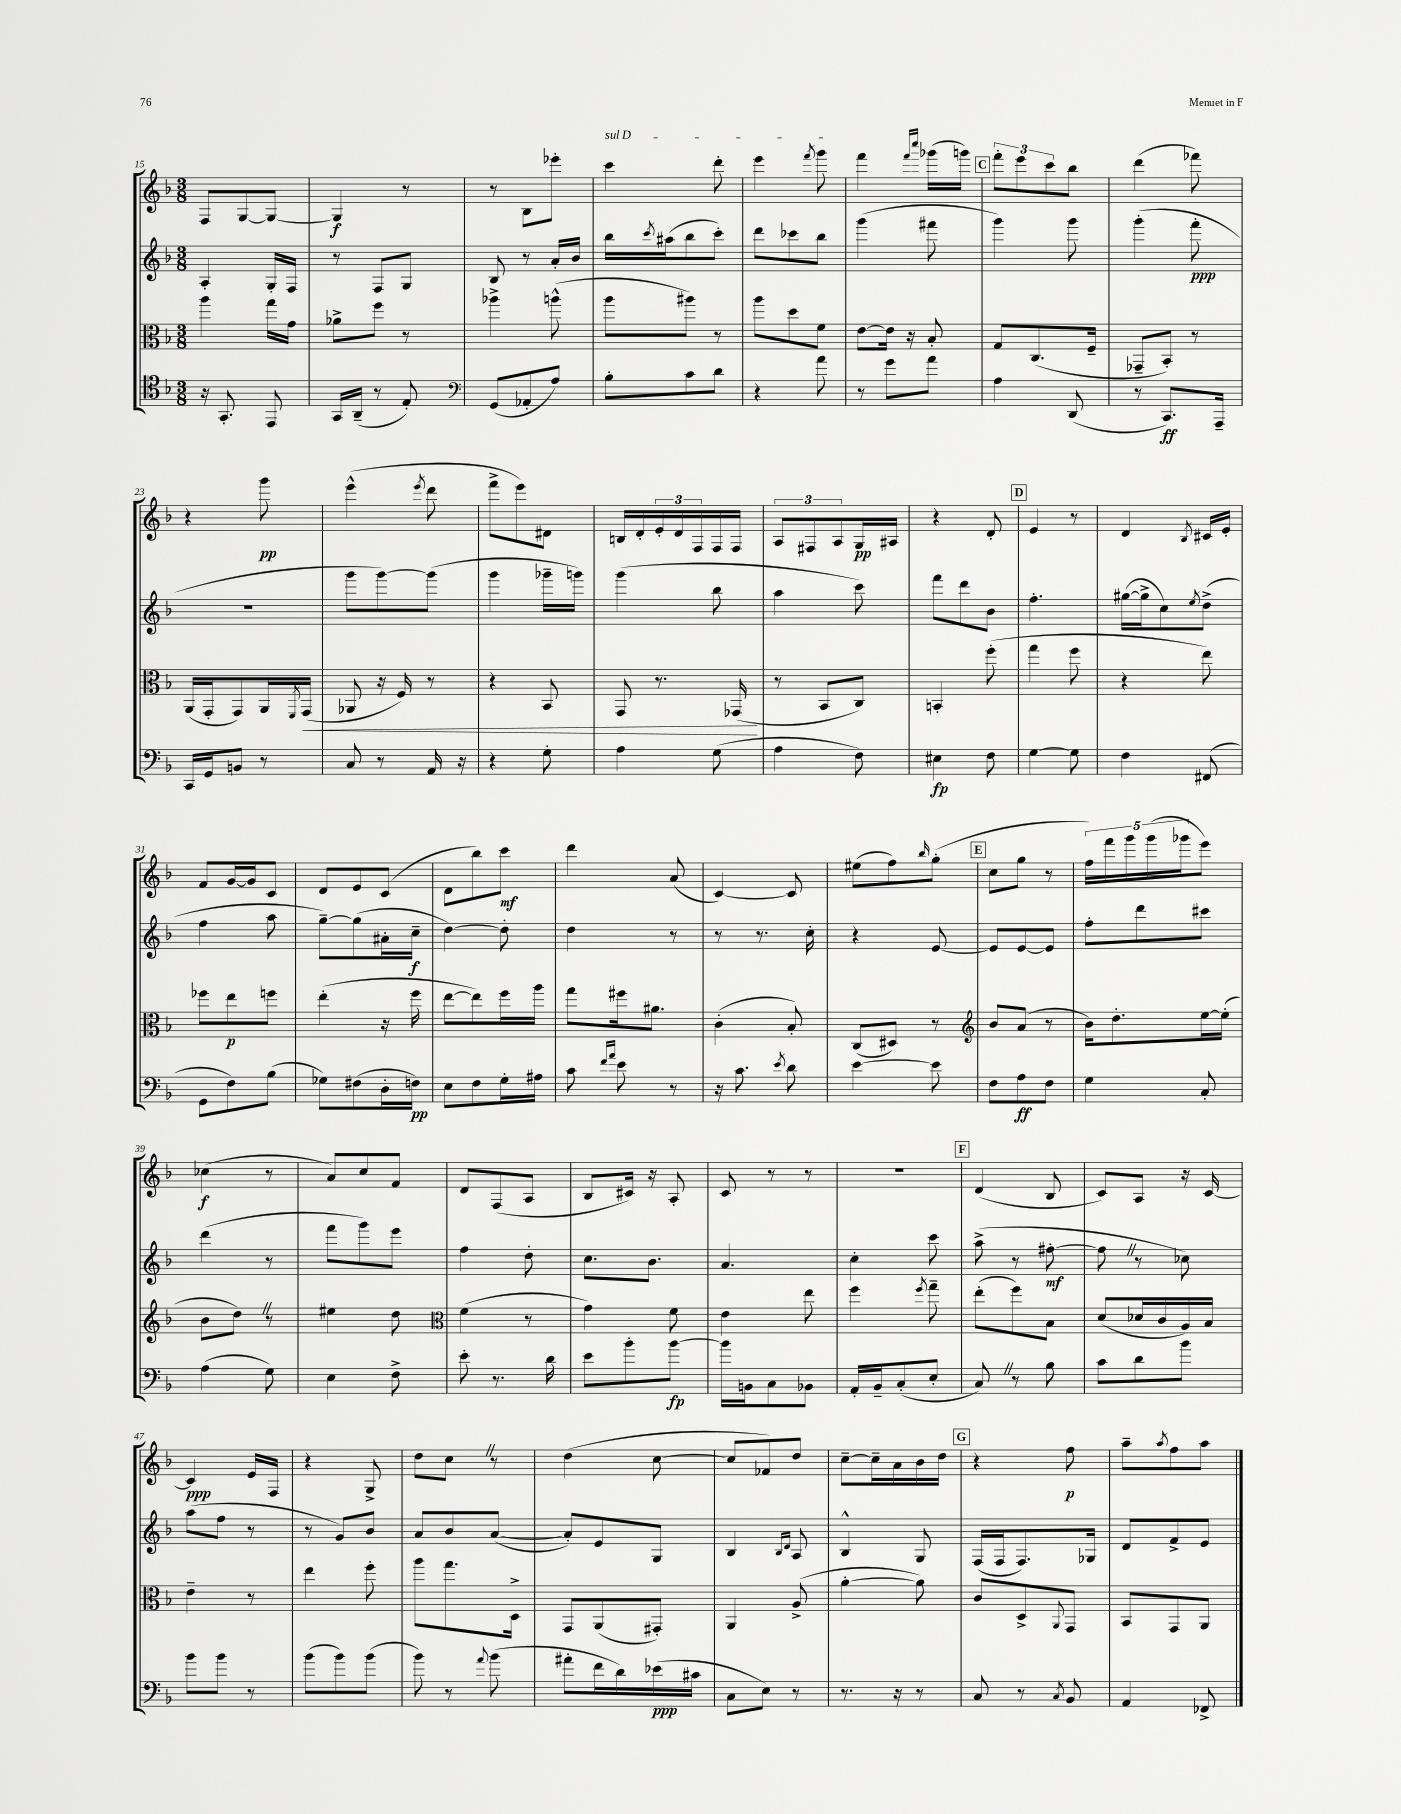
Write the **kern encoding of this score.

**kern	**dynam	**kern	**dynam	**kern	**dynam	**kern	**dynam
*part4	*part4	*part3	*part3	*part2	*part2	*part1	*part1
*staff4	*staff4	*staff3	*staff3	*staff2	*staff2	*staff1	*staff1
*clefC4	*	*clefC3	*	*clefG2	*	*clefG2	*
*k[b-]	*	*k[b-]	*	*k[b-]	*	*k[b-]	*
*M3/8	*	*M3/8	*	*M3/8	*	*M3/8	*
=15	=15	=15	=15	=15	=15	=15	=15
16r	.	4aa\	.	4A'/	.	8F/L	.
8.GG'/	.	.	.	.	.	.	.
.	.	.	.	.	.	[8G/	.
8EE/	.	16gg\LL	.	16G'/LL	.	8G/J_	.
.	.	16g\JJ	.	16F/JJ	.	.	.
=16	=16	=16	=16	=16	=16	=16	=16
16GG/LL	.	8a-X^\L	.	8r	.	4G/]	f
(16AA~/JJ	.	.	.	.	.	.	.
8r	.	8ff\J	.	8F/L	.	.	.
8E'/)	.	8r	.	8G/J	.	8r	.
=17	=17	=17	=17	=17	=17	=17	=17
*clefF4	*	*	*	*	*	*	*
(8GG/L	.	4aa-X^\	.	8B-/	.	8r	.
8AA-X'/	.	.	.	8r	.	8B-\L	.
8A/J)	.	(8aan^^\	.	16a'/LL	.	8eee-X'\J	.
.	.	.	.	16b-/JJ	.	.	.
=18	=18	=18	=18	=18	=18	=18	=18
!	!	!	!	!	!	!LO:TX:a:i:t=sul D	!
8B-'\L	.	8aa\L	.	16bb-\LL	.	4ccc\	.
.	.	.	.	8qccc/	.	.	.
.	.	.	.	(16aa#X\J	.	.	.
8c\	.	8aa#X\J)	.	8bb-\	.	.	.
8d\J	.	8r	.	8ccc'\J)	.	8ddd'\	.
=19	=19	=19	=19	=19	=19	=19	=19
4r	.	8aa\L	.	8ddd\L	.	4eee\	.
.	.	8dd\	.	8ccc-X\	.	.	.
.	.	.	.	.	.	8qfff/	.
8a\	.	8f\J	.	8bb-\J	.	8ggg\	.
=20	=20	=20	=20	=20	=20	=20	=20
8r	.	[8e\L	.	(4ggg\	.	4fff\	.
8g\L	.	16e\Jk]	.	.	.	.	.
.	.	16r	.	.	.	.	.
.	.	.	.	.	.	16qqfff/LL	.
.	.	.	.	.	.	16qqcccc/JJ	.
8a\J	.	8B-'/	.	8fff#X\	.	(16ggg-X\LL	.
.	.	.	.	.	.	16gggn\JJ)	.
!!LO:REH:place=s1:t=C
=21	=21	=21	=21	=21	=21	=21	=21
4A\	.	8G/L	.	4ggg\)	.	12fff'\L	.
.	.	.	.	.	.	12eee\	.
.	.	(8.C/	.	.	.	.	.
.	.	.	.	.	.	12ccc\	.
(8DD/	.	.	.	8ggg\	.	8bb-\J	.
.	.	16F~/Jk	.	.	.	.	.
=22	=22	=22	=22	=22	=22	=22	=22
8r	.	8GG-X~/L	.	(4ggg'\	.	(4ddd\	.
8.CC/L)	ff	8BB-'/J)	.	.	.	.	.
.	.	8r	.	8fff'\	ppp	8fff-X\)	.
16AAA~/Jk	.	.	.	.	.	.	.
!!LO:LB:g=z
=23	=23	=23	=23	=23	=23	=23	=23
16CC/LL	.	(16AA/LL	.	4.r	.	4r	.
16GG/J	.	16GG'/J	.	.	.	.	.
8BBn/J	.	8GG/)	.	.	.	.	.
8r	.	16AA/L	.	.	.	8ggg\	pp
.	.	8qFF/	.	.	.	.	.
!	!	!	!LO:HP:b	!	!	!	!
.	.	(16GG/JJ	<	.	.	.	.
=24	=24	=24	=24	=24	=24	=24	=24
8C/	.	8AA-X/	.	8ggg\L	.	(4eee^^\	.
8r	.	16r	.	[8ggg\)	.	.	.
.	.	16F/)	.	.	.	.	.
.	.	.	.	.	.	8qeee/	.
16AA/	.	8r	.	(8ggg\J]	.	8ddd\	.
16r	.	.	.	.	.	.	.
=25	=25	=25	=25	=25	=25	=25	=25
4r	.	4r	.	4ggg\	.	8fff^\L	.
.	.	.	.	.	.	8eee\)	.
8G'\	.	8BB-/	.	16ggg-X~\LL	.	8d#X\J	.
.	.	.	.	16gggn\JJ)	.	.	.
=26	=26	=26	=26	=26	=26	=26	=26
4A\	.	8GG/	.	(4ggg\	.	16Bn/LL	.
.	.	.	.	.	.	16d'/	.
.	.	8.r	.	.	.	24e'/	.
.	.	.	.	.	.	24d/	.
.	.	.	.	.	.	24F/	.
(8G\	.	.	.	8bb-\	.	16F/	.
.	.	(16GG-X/	.	.	.	16F/JJ	.
.	.	.	[	.	.	.	.
=27	=27	=27	=27	=27	=27	=27	=27
4A\	.	8r	.	4aa\	.	12A/L	.
.	.	.	.	.	.	12F#X/	.
.	.	8BB-/L	.	.	.	.	.
.	.	.	.	.	.	12A/	.
8F\)	.	8C/J)	.	8ccc\)	.	16G/L	pp
.	.	.	.	.	.	16A#X/JJ	.
=28	=28	=28	=28	=28	=28	=28	=28
4E#X\	fp	4BBn'/	.	8fff\L	.	4r	.
.	.	.	.	8ddd\	.	.	.
8F\	.	(8ff'\	.	8b-\J	.	8d'/	.
!!LO:REH:place=s1:t=D
=29	=29	=29	=29	=29	=29	=29	=29
[4G\	.	4gg\	.	4.ff'\	.	4e/	.
8G\]	.	8ff\	.	.	.	8r	.
=30	=30	=30	=30	=30	=30	=30	=30
4F\	.	4r	.	([16gg#X\LL	.	4d/	.
.	.	.	.	16gg#^\J]	.	.	.
.	.	.	.	8cc\)	.	.	.
.	.	.	.	8qee/	.	8qB-/	.
(8FF#X/	.	8ee\)	.	(8dd^\J	.	16c#X/LL	.
.	.	.	.	.	.	16e'/JJ	.
!!LO:LB:g=z
=31	=31	=31	=31	=31	=31	=31	=31
8GG\L	.	8ff-X\L	.	4ff\	.	8f/L	.
8F\)	.	8ee\	p	.	.	[16g/L	.
.	.	.	.	.	.	16g/J]	.
(8B-\J	.	8ffn\J	.	8aa\	.	8c/J	.
=32	=32	=32	=32	=32	=32	=32	=32
8G-X\L)	.	(4ee'\	.	[8gg~\L)	.	8d/L	.
(8F#X\	.	.	.	(8gg\]	.	8e/	.
16D'\L	.	16r	.	16a#X'\L	.	(8c/J	.
16Fn\JJ)	pp	16ff\	.	16cc~\JJ	f	.	.
=33	=33	=33	=33	=33	=33	=33	=33
8E\L	.	[8ee\L	.	[4dd\)	.	8d\L	.
8F\	.	8ee\])	.	.	.	8bb-\)	.
16G'\L	.	16ff\L	.	8dd'\]	.	8ccc\J	mf
16A#X\JJ	.	16aa\JJ	.	.	.	.	.
=34	=34	=34	=34	=34	=34	=34	=34
8c\	.	8gg\L	.	4dd\	.	4ddd\	.
16qqf/LL	.	.	.	.	.	.	.
16qqa/JJ	.	.	.	.	.	.	.
8e\	.	16ff#X\k	.	.	.	.	.
.	.	8.a#X\J	.	.	.	.	.
8r	.	.	.	8r	.	(8a/	.
=35	=35	=35	=35	=35	=35	=35	=35
16r	.	(4c'\	.	8r	.	[4c/)	.
8.c\	.	.	.	.	.	.	.
.	.	.	.	8.r	.	.	.
8qe/	.	.	.	.	.	.	.
8d\	.	8B-'/)	.	.	.	8c/]	.
.	.	.	.	16cc'\	.	.	.
=36	=36	=36	=36	=36	=36	=36	=36
[4e\	.	(8C/L	.	4r	.	(8ee#X\L	.
.	.	8D#X/J)	.	.	.	8ff\)	.
.	.	.	.	.	.	16qqbb-/	.
8e\]	.	8r	.	[8e/	.	(8gg'\J	.
!!LO:REH:place=s1:t=E
=37	=37	=37	=37	=37	=37	=37	=37
*	*	*clefG2	*	*	*	*	*
8F\L	.	8b-/L	.	8e/L]	.	8cc\L	.
8A\	ff	(8a/J	.	[8e/	.	8gg\J	.
8F\J	.	8r	.	8e/J]	.	8r	.
=38	=38	=38	=38	=38	=38	=38	=38
4G\	.	16b-\KL)	.	8ff'\L	.	20ff\LL)	.
.	.	.	.	.	.	20fff\	.
.	.	8.dd'\	.	.	.	.	.
.	.	.	.	.	.	20ggg\	.
.	.	.	.	8ddd\	.	.	.
.	.	.	.	.	.	(20ggg\	.
.	.	.	.	.	.	20ggg-X\J	.
8C'/	.	[16ee\L	.	8ccc#X\J	.	8eee\J)	.
.	.	(16ee'\JJ]	.	.	.	.	.
!!LO:LB:g=z
=39	=39	=39	=39	=39	=39	=39	=39
(4A\	.	8b-\L	.	(4ddd\	.	(4cc-X\	f
.	.	8ddZ\J)	.	.	.	.	.
8G\)	.	8r	.	8r	.	8r	.
=40	=40	=40	=40	=40	=40	=40	=40
4E\	.	4ee#X\	.	8fff\L	.	8a/L)	.
.	.	.	.	8ggg\)	.	8cc/	.
8F^\	.	8dd\	.	8eee\J	.	8f/J	.
=41	=41	=41	=41	=41	=41	=41	=41
*	*	*clefC3	*	*	*	*	*
8e'\	.	(4f\	.	4ff\	.	8d/L	.
8.r	.	.	.	.	.	(8F/	.
.	.	8r	.	8dd'\	.	8A/J	.
16d\	.	.	.	.	.	.	.
=42	=42	=42	=42	=42	=42	=42	=42
8e\L	.	4g\)	.	8.cc\L	.	8B-/L	.
8b-'\	.	.	.	.	.	16c#X/Jk)	.
.	.	.	.	8.b-\J	.	16r	.
[8b-\J	fp	8f\	.	.	.	8A'/	.
=43	=43	=43	=43	=43	=43	=43	=43
16b-\LL]	.	4e\	.	4.a/	.	8c/	.
16BBn\J	.	.	.	.	.	.	.
8C\	.	.	.	.	.	8r	.
8BB-X\J	.	8ee\	.	.	.	8r	.
=44	=44	=44	=44	=44	=44	=44	=44
16AA'/LL	.	4ff\	.	4cc'\	.	4.r	.
16BB-~/J	.	.	.	.	.	.	.
(8C'/	.	.	.	.	.	.	.
.	.	8qff/	.	.	.	.	.
8E'/J	.	8gg~\	.	8ccc\	.	.	.
!!LO:REH:place=s1:t=F
=45	=45	=45	=45	=45	=45	=45	=45
8CZ/)	.	(8ee'\L	.	(8aa^\	.	(4d/	.
8r	.	8ff\)	.	8r	.	.	.
8B-\	.	8B-\J	.	[8ff#X'\	mf	8B-/	.
=46	=46	=46	=46	=46	=46	=46	=46
8c\L	.	(8d/L	.	8ff#Z\]	.	8c/L)	.
8d\	.	16d-X/L	.	8r	.	8A/J	.
.	.	16c/	.	.	.	.	.
8b-\J	.	16A/)	.	8cc-X\)	.	16r	.
.	.	16B-/JJ	.	.	.	[16c/	.
!!LO:LB:g=z
=47	=47	=47	=47	=47	=47	=47	=47
8b-\L	.	4e~\	.	(8aa\L	.	4c/]	ppp
8b-\J	.	.	.	8ff\J	.	.	.
8r	.	8r	.	8r	.	16e/LL	.
.	.	.	.	.	.	16F/JJ	.
=48	=48	=48	=48	=48	=48	=48	=48
(8b-\L	.	4ee\	.	8r	.	4r	.
8b-\)	.	.	.	8g/L)	.	.	.
(8b-\J	.	8ff'\	.	8b-/J	.	8G^/	.
=49	=49	=49	=49	=49	=49	=49	=49
8b-\)	.	8aa\L	.	8a/L	.	8dd\L	.
8r	.	8.gg\	.	8b-/	.	8ccZ\J	.
8qqa/	.	.	.	.	.	.	.
(8b-\	.	.	.	([8a/J	.	8r	.
.	.	16D^\Jk	.	.	.	.	.
=50	=50	=50	=50	=50	=50	=50	=50
8a#X'\L	.	8GG/L	.	8a'/L])	.	(4dd\	.
16f\L	.	(8AA/	.	8e/	.	.	.
16d\)	.	.	.	.	.	.	.
(16e-X\	ppp	8GG#X'/J)	.	8G/J	.	[8cc\	.
16c#X\JJ	.	.	.	.	.	.	.
=51	=51	=51	=51	=51	=51	=51	=51
8C\L	.	4AA/	.	4B-/	.	8cc/L]	.
8E\J)	.	.	.	.	.	8f-X/)	.
.	.	.	.	16qqB-/LL	.	.	.
.	.	.	.	16qqd/JJ	.	.	.
8r	.	(8A^/	.	8A/	.	8dd/J	.
=52	=52	=52	=52	=52	=52	=52	=52
8.r	.	[4a'\	.	4B-^^/	.	[8cc~\L	.
.	.	.	.	.	.	16cc~\L]	.
16r	.	.	.	.	.	16a\	.
8r	.	8a\])	.	8G/	.	16b-\	.
.	.	.	.	.	.	16dd\JJ	.
!!LO:REH:place=s1:t=G
=53	=53	=53	=53	=53	=53	=53	=53
8C/	.	8c/L	.	(16F/LL	.	4r	.
.	.	.	.	16F/J	.	.	.
8r	.	8D^/	.	8.F/)	.	.	.
8qC/	.	8qqAA/	.	.	.	.	.
8BB-/	.	8GG/J	.	.	.	8ff\	p
.	.	.	.	16G-X/Jk	.	.	.
=54	=54	=54	=54	=54	=54	=54	=54
4AA/	.	8BB-/L	.	8d/L	.	8aa~\L	.
.	.	.	.	.	.	8qaa/	.
.	.	8GG/	.	8f^/	.	8ff\	.
8FF-X^/	.	8AA/J	.	8e/J	.	8aa\J	.
==	==	==	==	==	==	==	==
*-	*-	*-	*-	*-	*-	*-	*-
